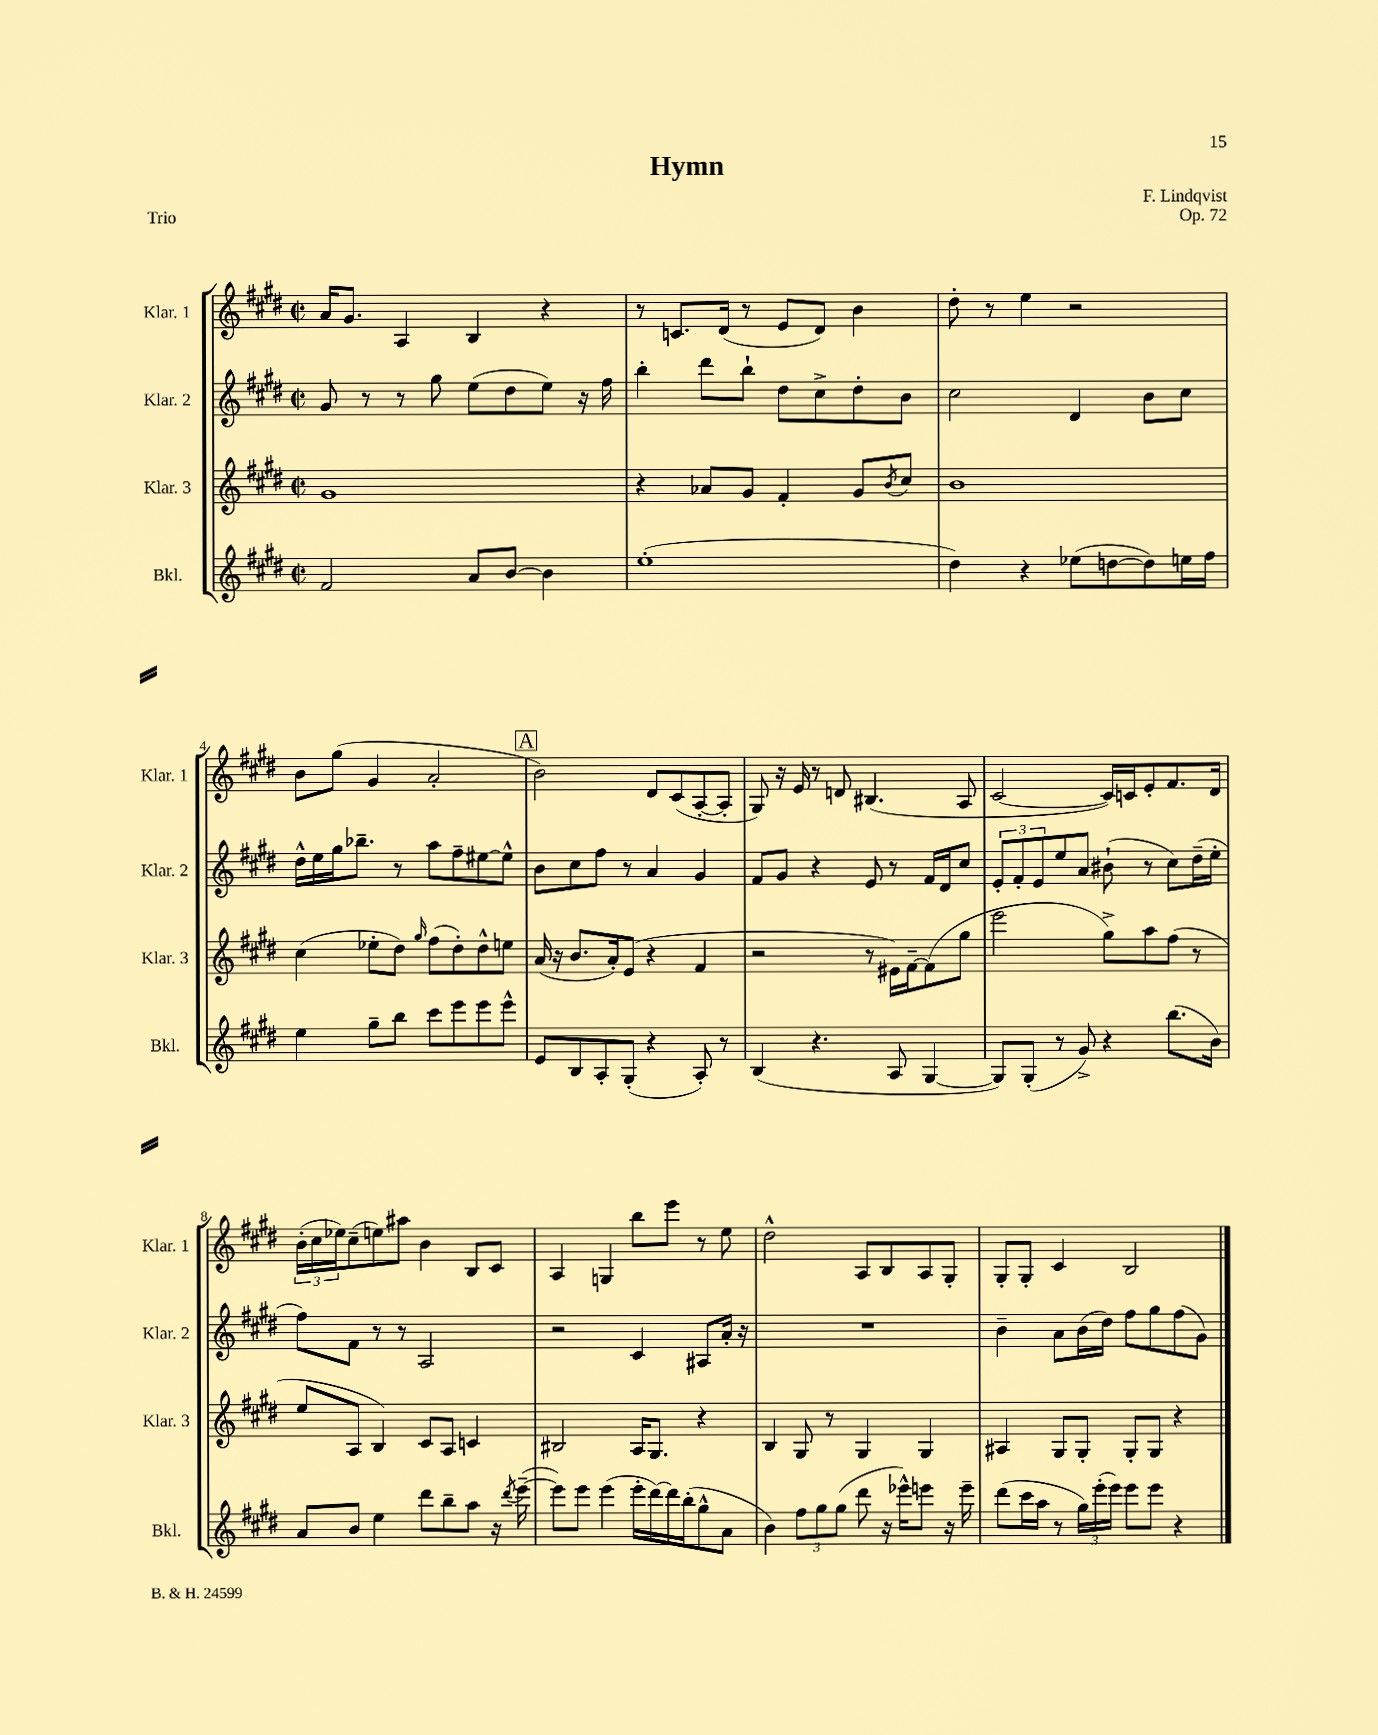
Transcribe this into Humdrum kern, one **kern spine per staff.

**kern	**kern	**kern	**kern
*part4	*part3	*part2	*part1
*staff4	*staff3	*staff2	*staff1
*I"Bkl.	*I"Klar. 3	*I"Klar. 2	*I"Klar. 1
*I'Bkl.	*I'Klar. 3	*I'Klar. 2	*I'Klar. 1
*clefG2	*clefG2	*clefG2	*clefG2
*k[f#c#g#d#]	*k[f#c#g#d#]	*k[f#c#g#d#]	*k[f#c#g#d#]
*M2/2	*M2/2	*M2/2	*M2/2
*met(c|)	*met(c|)	*met(c|)	*met(c|)
=1	=1	=1	=1
2f#/	1g#	8g#/	16a/KL
.	.	.	8.g#/J
.	.	8r	.
.	.	8r	4A/
.	.	8gg#\	.
8a/L	.	(8ee\L	4B/
[8b/J	.	8dd#\	.
4b\]	.	8ee\J)	4r
.	.	16r	.
.	.	16ff#\	.
=2	=2	=2	=2
(1ee'	4r	4bb'\	8r
.	.	.	8.cn/L
.	8a-X/L	8ddd#\L	.
.	.	.	(16d#/Jk
.	8g#/J	8bb`\J	8r
.	4f#'/	8dd#\L	8e/L
.	.	8cc#^\	8d#/J)
.	8g#/L	8dd#'\	4b\
.	8qb/	.	.
.	8cc#/J	8b\J	.
=3	=3	=3	=3
4dd#\)	1b	2cc#\	8dd#'\
.	.	.	8r
4r	.	.	4ee\
(8ee-X\L	.	4d#/	2r
[8ddn\	.	.	.
8dd\])	.	8b\L	.
16een\L	.	8cc#\J	.
16ff#\JJ	.	.	.
!!LO:LB:g=z
=4	=4	=4	=4
4ee\	(4cc#\	16dd#^^\LL	8b\L
.	.	16ee\	.
.	.	16gg#\J	(8gg#\J
.	.	8.bb-X~\J	.
8gg#~\L	8ee-X'\L	.	4g#/
8bb\J	8dd#\J)	8r	.
.	16qqgg#/	.	.
8ccc#\L	(8ff#\L	8aa\L	2a'/
8eee\	8dd#'\)	8ff#~\	.
8eee\	8dd#^^\	[8ee#X\	.
8eee^^\J	8een\J	8ee#^^\J]	.
!!LO:REH:place=s1:t=A
=5	=5	=5	=5
8e/L	(16a/	8b\L	2b\)
.	16r	.	.
8B/	8.b/L	8cc#\	.
8A'/	.	8ff#\J	.
.	16a'/k)	.	.
(8G#'/J	(8e/J	8r	.
4r	4r	4a/	8d#/L
.	.	.	(8c#/
8A'/)	4f#/	4g#/	[8A'/
8r	.	.	8A'/J]
=6	=6	=6	=6
(4B/	2r	8f#/L	8G#/)
.	.	8g#/J	16r
.	.	.	16e/
4.r	.	4r	8r
.	.	.	8dn/
.	8r	8e/	(4.B#X/
8A/	16e#X\LL)	8r	.
.	[16f#~\J	.	.
[4G#/	(8f#\]	16f#/LL	.
.	.	16d#/J	.
.	8gg#\J	8cc#/J	8A/
=7	=7	=7	=7
8G#/L])	2eee\	12e'/L	[2c#/
.	.	12f#'/	.
(8G#'/J	.	.	.
.	.	12e/	.
8r	.	8ee/	.
8g#^/)	.	8a/J	.
4r	8gg#^\L)	(8b#X`\	16c#/LL])
.	.	.	16cn/J
.	8aa\	8r	8e'/
(8.bb\L	(8ff#\J	8cc#\L)	8.f#/
.	8r	(16dd#~\L	.
16b\Jk)	.	16ee'\JJ	16d#/Jk
!!LO:LB:g=z
=8	=8	=8	=8
8a/L	8ee/L	8ff#\L)	(24b'\LL
.	.	.	24cc#\
.	.	.	24ee-X\J)
8b/J	8A/J	8f#\J	(8cc#~\
4ee\	4B/)	8r	8een\)
.	.	8r	8aa#X\J
8ddd#\L	8c#/L	2A/	4b\
8bb~\	8A/J	.	.
8aa\J	4cn/	.	8B/L
16r	.	.	8c#/J
8qddd#/	.	.	.
([16eee~\	.	.	.
=9	=9	=9	=9
8eee\L])	2B#X/	2r	4A/
8eee\J	.	.	.
(4eee\	.	.	4Gn/
16eee'\LL	16A/KL	4c#/	8bb\L
[16ddd#\)	8.G#/J	.	.
16ddd#\]	.	.	8eee\J
(16bb'\J	.	.	.
8gg#^^\	4r	8A#X/L	8r
8a\J	.	16a'/Jk	8ee\
.	.	16r	.
=10	=10	=10	=10
4b\)	4B/	1r	2dd#^^\
12ff#\L	8G#/	.	.
12gg#\	.	.	.
.	8r	.	.
(12gg#\J	.	.	.
8ddd#\	4G#/	.	8A/L
16r	.	.	8B/
16eee-X^^\KL)	.	.	.
8eeen\J	4G#/	.	8A/
16r	.	.	8G#'/J
16eee~\	.	.	.
=11	=11	=11	=11
(8ddd#\L	4A#X/	4b~\	8G#'/L
16ccc#\L	.	.	8G#'/J
16aa\JJ	.	.	.
8r	8G#/L	8a\L	4c#/
24gg#\LL)	8G#'/J	(16b\L	.
(24eee'\	.	.	.
.	.	16dd#\JJ)	.
24eee\JJ)	.	.	.
8eee\L	8G#'/L	8ff#\L	2B/
8eee\J	8G#/J	8gg#\	.
4r	4r	(8ff#\	.
.	.	8g#\J)	.
==	==	==	==
*-	*-	*-	*-
